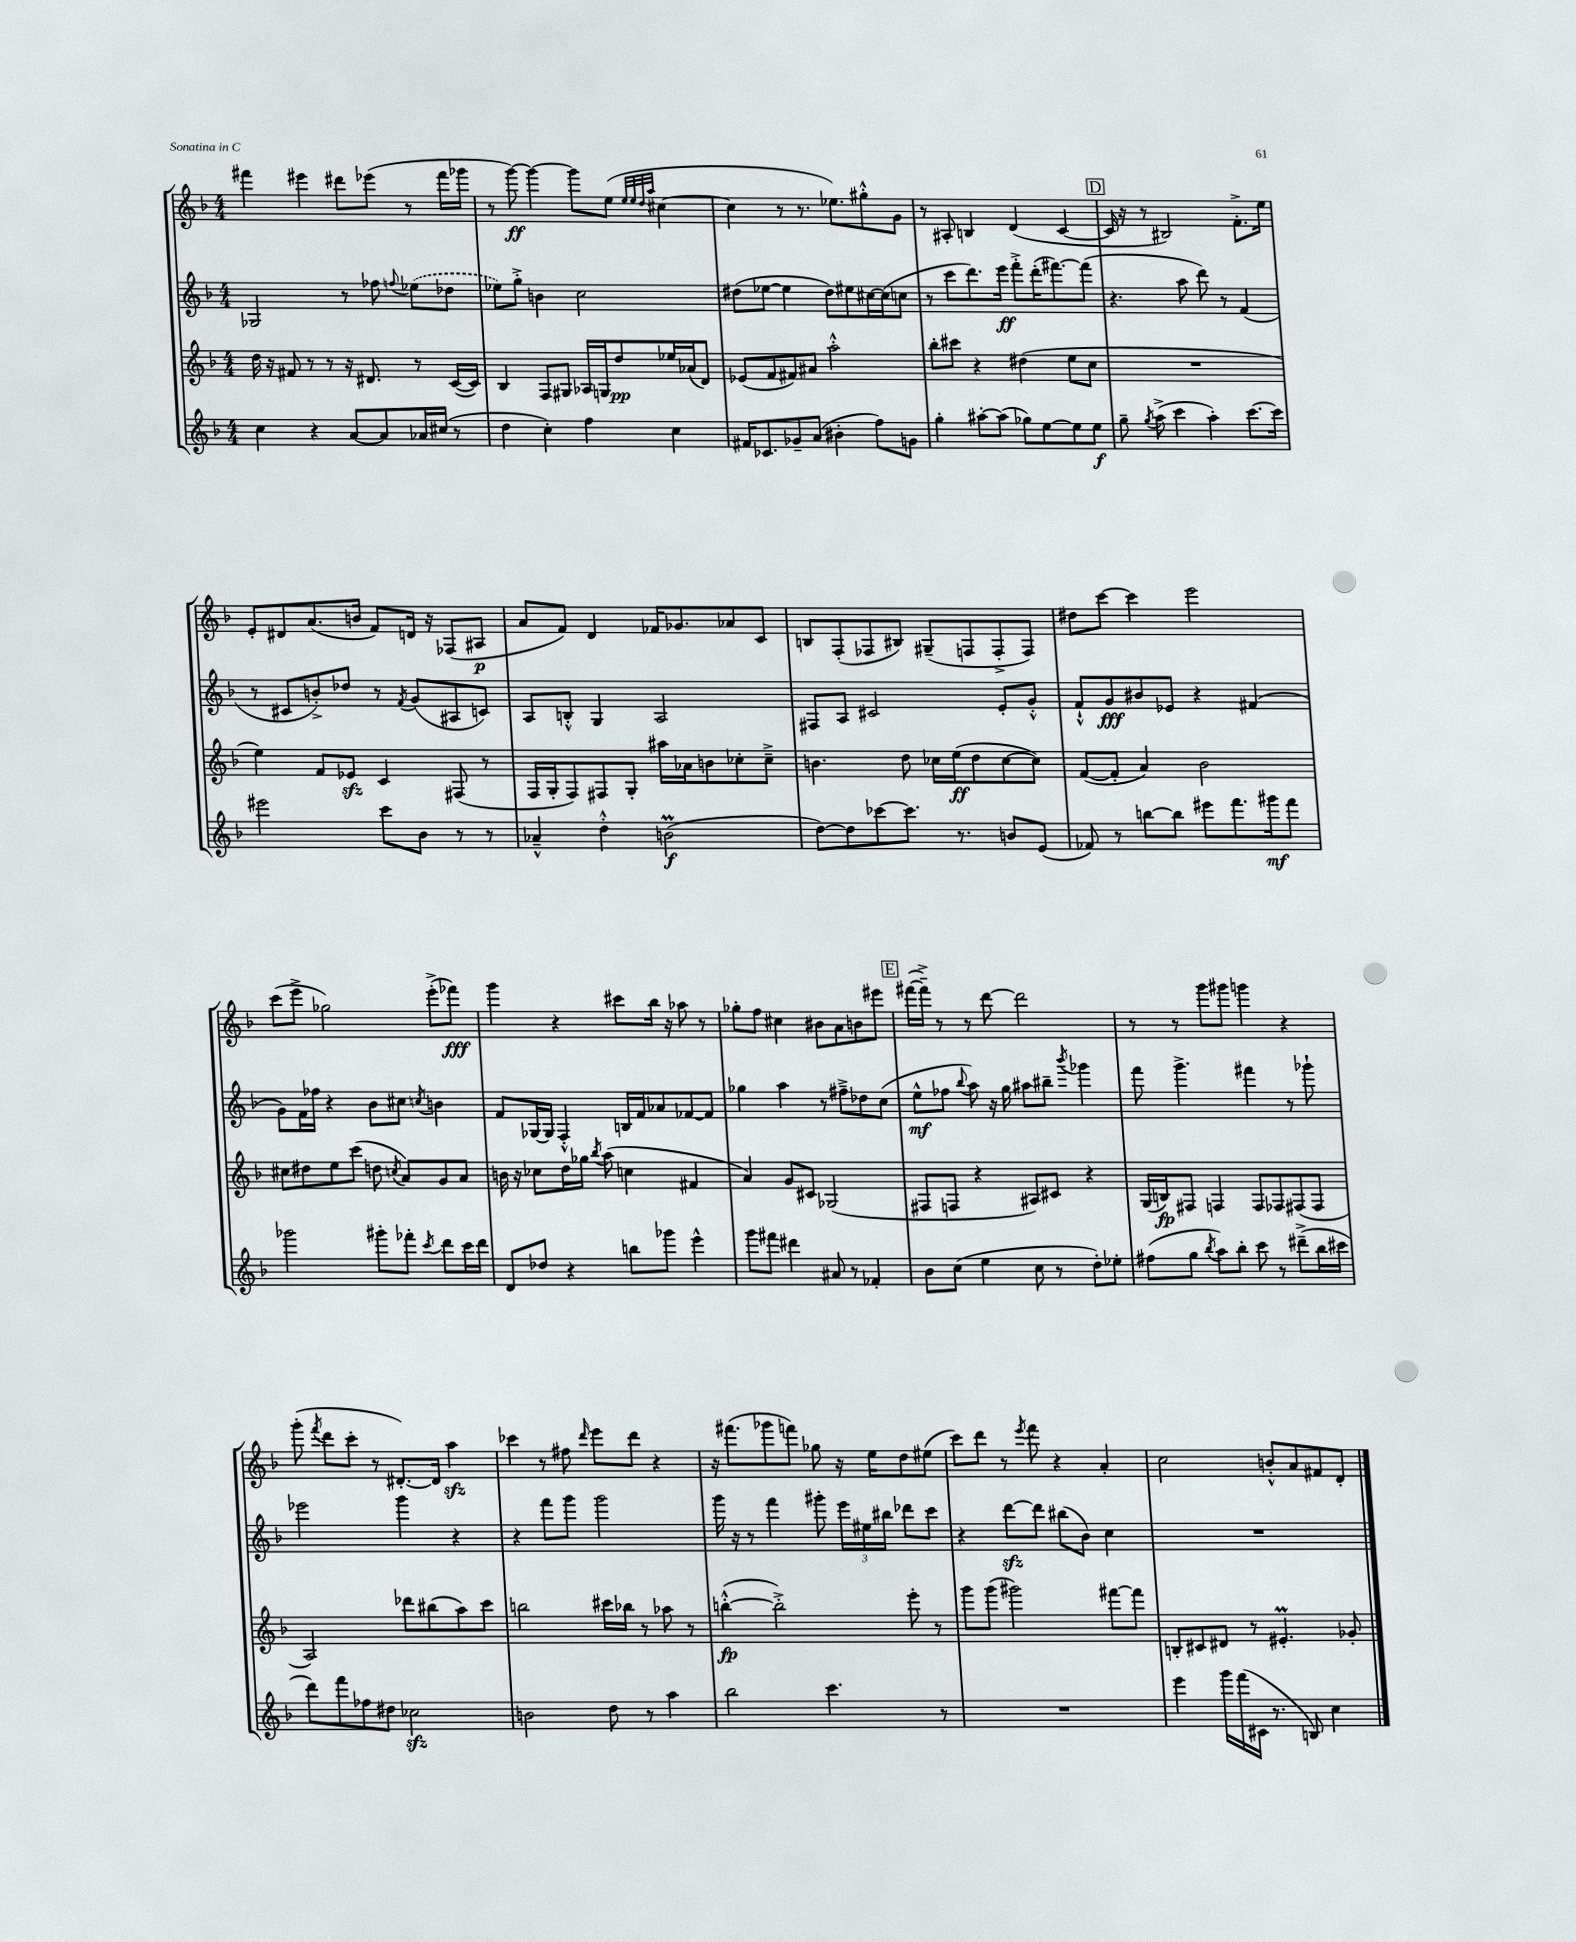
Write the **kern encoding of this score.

**kern	**kern	**kern	**kern
*staff4	*staff3	*staff2	*staff1
*clefG2	*clefG2	*clefG2	*clefG2
*k[b-]	*k[b-]	*k[b-]	*k[b-]
*M4/4	*M4/4	*M4/4	*M4/4
4cc	16dd	2G-	4fff#
.	16r	.	.
.	8f#	.	.
4r	8r	.	4eee#
.	8r	.	.
[8a	16r	8r	8ddd#
.	8.d#	.	.
8a]	.	8ff-	(8eee-
.	.	8qqff	.
16a-	8r	(8ee-	8r
(16cc#	.	.	.
8r	([16c	8dd-	16fff#
.	16c])	.	16ggg-
=	=	=	=
4dd	4B-	8ee-)	8r
.	.	8gg'^	[8ggg)
4cc')	8F	4b	4ggg_
.	8G#	.	.
4ff	16A-	2cc	8ggg]
.	16G	.	.
.	8dd	.	(8ee
.	.	.	32qqee
.	.	.	32qqee
.	.	.	32qqdd
.	.	.	32qqaa
4cc	16ee-	.	[4cc#
.	(16a-	.	.
.	8d)	.	.
=	=	=	=
16f#	(8e-	(8dd#	4cc#]
8.c-	.	.	.
.	8f	[8ee-	.
8g-~	8f#)	4ee-]	8r
(8a	8a#	.	8.r
4b#'	2aa'^^	8dd#)	.
.	.	.	8.ee-)
.	.	8ee#	.
8ff)	.	[16cc#	8gg#'^^
.	.	(16cc#]	.
8g	.	8cc	8g
=	=	=	=
4gg'	8bb-'	8r	8r
.	8ccc#	8ccc	8A#'
[8aa#'	4r	8.ddd)	4B
(8aa#]	.	.	.
.	.	16eee	.
8gg-)	(4dd#	8fff'^	(4d
[8ee	.	(16ddd'	.
.	.	[8.fff#)	.
8ee]	8ee	.	[4c
8ee	8cc	(8fff#]	.
=	=	=	=
8gg~	1r	4.r	16c]
.	.	.	16r
8qgg	.	.	.
(8aa^	.	.	8r
4ccc	.	.	2B#)
.	.	8aa	.
4aa')	.	8ddd)	.
.	.	8r	.
[8.ccc	.	(4f	8.f'^
16ccc]	.	.	16ee
=	=	=	=
2eee#	4ee)	8r	8e'
.	.	8c#	8d#
.	8f	8b'^)	(8.a
.	8e-	8dd-	.
.	.	.	16b
8ccc	4c	8r	8f)
.	.	8qf	.
8b-	.	(8g	16d
.	.	.	16r
8r	(8F#	8A#	(8F-
8r	8r	8c)	8A#
=	=	=	=
4a-~^^	16F	8A	8a
.	16G'	.	.
.	8F)	8B'^^	8f)
4dd'^^	8F#	4G	4d
.	8G'	.	.
(2b	16aa#	2A	16f-
.	16a-	.	8.g-
.	8b	.	.
.	8cc-'	.	8a-
.	8cc-~^	.	8c
=	=	=	=
[8dd)	4.b	8F#	8B
8dd]	.	8A	(8F'
[8ccc-	.	2c#	8F-
8.ccc-]	8dd	.	8B#)
.	16cc-	.	(8G#~
8.r	(16ee	.	.
.	8dd	.	8F
8b	[8cc-	8e'	8F'^
(8e	8cc-])	8g'^^	8F)
=	=	=	=
8f-)	([8f	8f`^^	8dd#
8r	8f']	8g	[8ccc
[8bb	4a)	8b#	4ccc]
8bb]	.	8e-	.
8eee#	2b-	4r	2eee
8.fff	.	.	.
.	.	(4f#	.
16ggg#	.	.	.
8fff	.	.	.
=	=	=	=
2ggg-	8cc#	8g)	(8ccc
.	8dd#	16f	8eee^
.	.	16ff-	.
.	8ee	4r	2gg-)
.	(8ccc	.	.
8ggg#'	8dd	8b-	.
.	8qcc	.	.
8fff-'	8a)	8cc#	.
8qccc	.	8qcc	.
8ddd	8g	4b	(8eee'^
16ccc	8a	.	8fff-)
16ddd	.	.	.
=	=	=	=
8d	16b	8f	4ggg
.	16r	.	.
8dd-	8cc-	[16G-	.
.	.	16G-]	.
4r	16dd	4F'^^	4r
.	16gg-	.	.
.	8qbb-	.	.
.	(8aa	.	.
8bb	4cc	16B	8ccc#
.	.	16f	.
8ggg-	.	8a-	16bb-
.	.	.	16r
4eee^^	4f#	[8f-	8aa-
.	.	8f-]	8r
=	=	=	=
8ggg	4a)	4gg-	8gg-'
8fff#	.	.	8ff
4ddd#	8g	4aa	4cc#
.	8c#	.	.
8a#	(2G-	8r	8b#
8r	.	8ff#~^	8a
4f-'	.	8dd-	8b
.	.	(8cc	8eee#
=	=	=	=
8b-	8F#	8ee^^	([16fff#
.	.	.	16fff#~^])
(8cc	8F	8ff-	8r
.	.	8qqbb-	.
4ee	4r	8aa)	8r
.	.	16r	[8ddd
.	.	16gg	.
8cc	8A#)	8aa#	2ddd]
8r	8c#	8bb#~	.
.	.	8qbbb-	.
8dd')	4r	4ggg-	.
8ee-'	.	.	.
=	=	=	=
(8ff#	(16G	8fff	8r
.	16B)	.	.
8gg	8F#	4.ggg^	8r
8qbb-	.	.	.
8aa)	4F	.	8ggg
8bb-'	.	.	8ggg#
8ccc	8F	4fff#	4ggg
8r	8F-	.	.
(8ddd#~^	(8F#	8r	4r
16bb-	8F#	8ggg-`	.
16ccc#	.	.	.
=	=	=	=
8ddd)	2A)	2eee-	(8ggg'
.	.	.	8qfff
8fff	.	.	8ddd
8ff-	.	.	8ccc'
8dd#	.	.	8r
2cc-	8ddd-	4ggg	[8.d#')
.	(8bb#	.	.
.	.	.	16d#]
.	8aa)	4r	4aa
.	8ccc	.	.
=	=	=	=
2b	2bb	4r	4ccc-
.	.	8fff	8r
.	.	8ggg	8ff#
.	.	.	16qqddd
8dd	16ccc#	2ggg	8eee
.	16bb-	.	.
8r	8r	.	8ddd
4aa	8aa-	.	4r
.	8r	.	.
=	=	=	=
2bb-	([4bb'^^	16ggg	16r
.	.	16r	(8.fff#
.	.	8r	.
.	2bb'^])	4fff	8ggg-
.	.	.	8fff)
4.ccc	.	8ggg#'	8gg-
.	.	24eee	16r
.	.	24ee#	.
.	.	.	16ee
.	.	24bb#	.
.	8eee'	8ddd-	8dd
8r	8r	8ccc	(8ee#
=	=	=	=
1r	8ggg	4r	8ccc)
.	(8ggg	.	8ddd
.	2ggg#)	[8ddd	8r
.	.	.	8qeee
.	.	8ddd]	8fff
.	.	(8bb#	4r
.	.	8b-)	.
.	[8fff#	4cc	4a'
.	8fff#]	.	.
=	=	=	=
4eee	8B'	1r	2cc
.	8c#	.	.
16ggg	8d#	.	.
(16fff	.	.	.
16c#	8r	.	.
8.r	.	.	.
.	4.e#'	.	8b'^^
8B)	.	.	8a
4cc	.	.	8f#
.	8g-'	.	8d'
==	==	==	==
*-	*-	*-	*-
